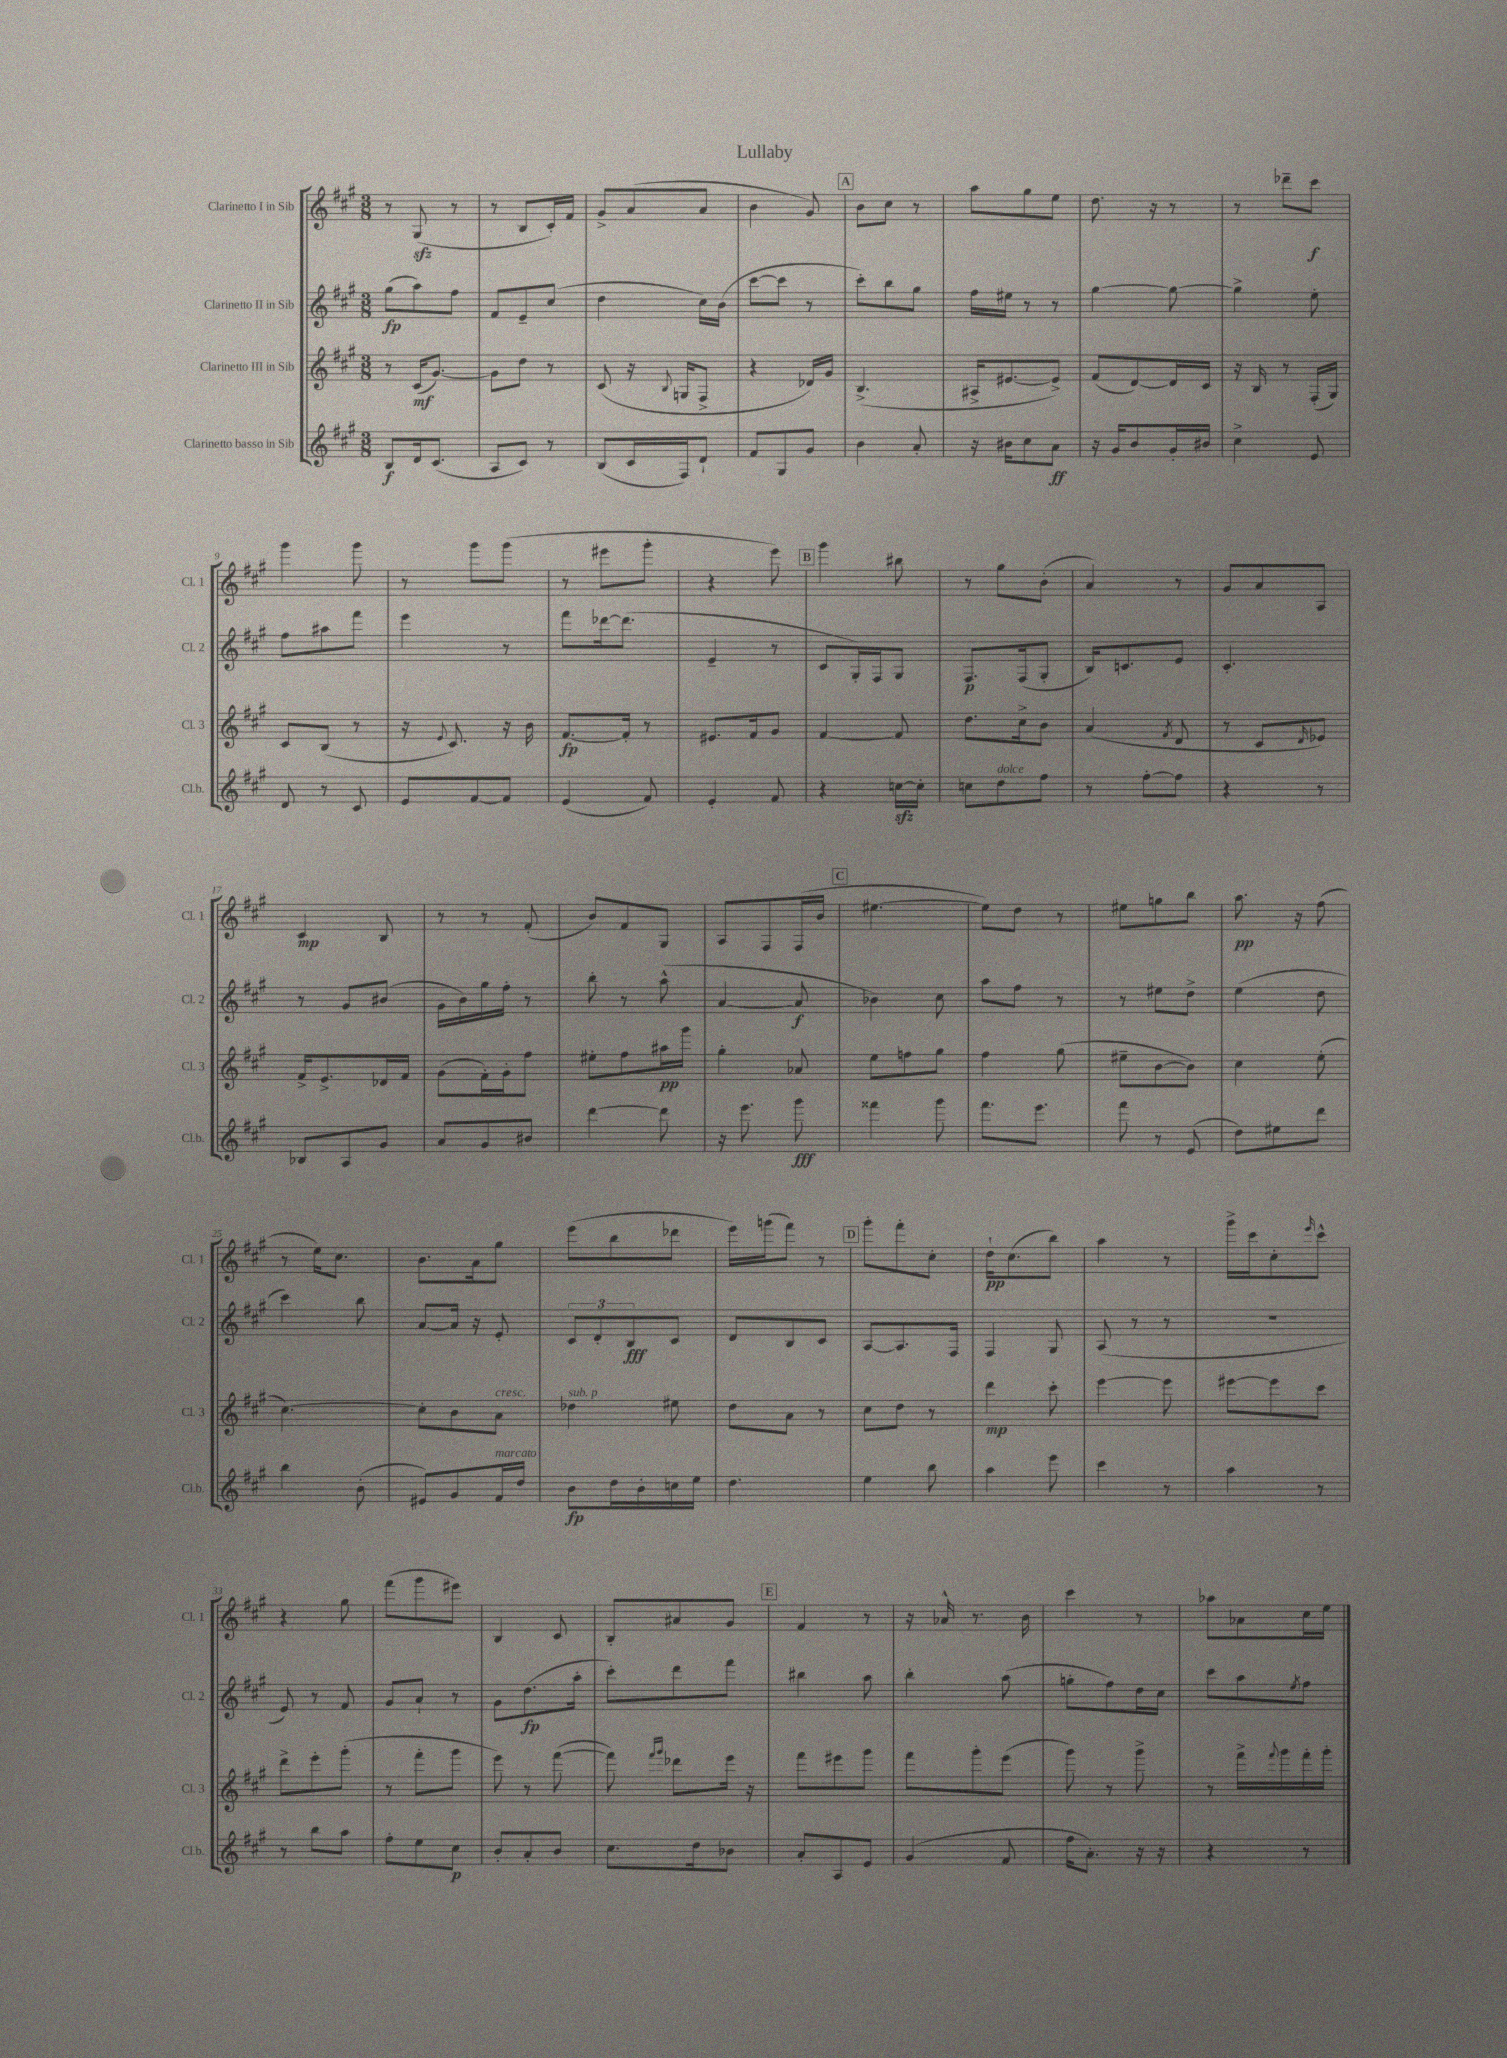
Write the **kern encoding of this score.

**kern	**kern	**kern	**kern
*staff4	*staff3	*staff2	*staff1
*clefG2	*clefG2	*clefG2	*clefG2
*k[f#c#g#]	*k[f#c#g#]	*k[f#c#g#]	*k[f#c#g#]
*M3/8	*M3/8	*M3/8	*M3/8
8B	8r	(8gg#	8r
16d	(16c#	8aa)	(8G#
(8.c#	[8.g#)	.	.
.	.	8ff#	8r
=	=	=	=
8A	8g#]	8f#	8r
8c#)	8dd	8e~	8B
8r	8r	(8cc#	16c#')
.	.	.	16f#
=	=	=	=
(8B	(8c#	4dd	8g#^
16c#	16r	.	(8a
.	8qqB	.	.
16F#)	16G	.	.
8d`	8F#^	16cc#)	8a
.	.	(16b	.
=	=	=	=
8f#	4r	[8ccc#	4b
8G#	.	8ccc#]	.
8g#	16d-)	8r	8g#)
.	16g#	.	.
=	=	=	=
4b	(4.B^	8ccc#')	8b
.	.	8bb	8cc#
8a'	.	8gg#	8r
=	=	=	=
16r	16A#^	16ff#	8aa
16b#	[8.e#	16ee#	.
8cc#	.	8r	8gg#
8a	8e#^])	8r	8ee
=	=	=	=
16r	(8f#	[4gg#	8.dd
16g#	.	.	.
8b	[8d)	.	.
.	.	.	16r
16g#'	16d]	8gg#_	8r
16b#	16c#	.	.
=	=	=	=
4cc#^	16r	4gg#^]	8r
.	16B	.	.
.	8r	.	8ddd-~
8e	(16F#'	8ee'	8ccc#
.	16G#)	.	.
=	=	=	=
8d	8c#	8ff#	4ggg#
8r	(8B	8aa#	.
8c#	8r	8fff#	8ggg#
=	=	=	=
8e	16r	4eee	8r
.	8qqe	.	.
.	8.c#)	.	.
[8f#	.	.	8ggg#
8f#]	16r	8r	(8ggg#
.	16b	.	.
=	=	=	=
(4e	[8.f#	8fff#	8r
.	.	[16ddd-	8eee#
.	16f#']	(8.ddd-]	.
8f#)	8r	.	8ggg#'
=	=	=	=
4e'	8.e#	4e~	4r
.	16f#	.	.
8f#	8g#	8r	8eee)
=	=	=	=
4r	[4f#	8c#	4ggg#
.	.	16G#')	.
.	.	16F#	.
[16cc	8f#]	8G#	8bb#
16cc']	.	.	.
=	=	=	=
8cc	8.dd	8.F#	8r
8dd	.	.	8gg#
.	16cc#^	(16F#	.
8ff#	8b	8G#'	(8b'
=	=	=	=
8r	(4a	16B)	4a)
.	.	8.c	.
[8ff#'	.	.	.
.	8qf#	.	.
8ff#]	8d	8e	8r
=	=	=	=
4r	8r	4.c#'	8g#
.	8c#	.	8a
.	16qqd	.	.
8r	8e-)	.	8A
=	=	=	=
8B-	16f#^	8r	4c#
.	8.e^	.	.
8A	.	8g#	.
8g#	16d-	(8b#	8B
.	16f#	.	.
=	=	=	=
8a	(8g#	16g#	8r
.	.	16b)	.
8g#	16f#')	16gg#	8r
.	16g#'	16ff#'	.
8b#	8ff#	8r	(8f#'
=	=	=	=
[4ddd	8ee#'	8bb'	8b)
.	8ff#	8r	8f#
8ddd]	16aa#	(8aa^^	8G#
.	16ggg#	.	.
=	=	=	=
16r	4gg#'	[4a	8A
8.eee	.	.	.
.	.	.	8F#
8ggg#	8a-	8a]	(16F#
.	.	.	16b
=	=	=	=
4fff##	8ee	4b-)	[4.ee#
.	8ff	.	.
8ggg#	8gg#	8cc#	.
=	=	=	=
8.fff#	4ff#	8aa	8ee#])
.	.	8ff#	8dd
8.eee	.	.	.
.	(8gg#	8r	8r
=	=	=	=
8fff#	8ee#~	8r	8ee#
8r	[8b	8ee#	8gg
(8e	8b])	8dd^	8bb
=	=	=	=
8dd)	4cc#	(4ee	8.aa
8ee#	.	.	.
.	.	.	16r
8ddd	(8ee'	8dd	(8ff#
=	=	=	=
4bb	[4.cc#)	4ccc#)	8r
.	.	.	16ee)
.	.	.	8.cc#
(8b'	.	8bb	.
=	=	=	=
8e#)	8cc#']	[8a	8.b
8g#	8b	16a]	.
.	.	16r	16a
16f#	8a	8e'	8gg#
16dd	.	.	.
=	=	=	=
8b	4dd-	12c#	(8eee
.	.	12d'	.
16dd	.	.	8bb
.	.	12B	.
16b'	.	.	.
16cc	8ee#	8c#	8ddd-
16ee	.	.	.
=	=	=	=
4.dd	8dd	8d	16eee)
.	.	.	(16ggg
.	8a	8B	8fff#)
.	8r	8c#	8r
=	=	=	=
4ee	8cc#	[8A	8ggg#'
.	8dd	8.A]	8fff#'
8bb	8r	.	8cc#'
.	.	16F#	.
=	=	=	=
4aa	4ddd	4F#	16dd`
.	.	.	(8.cc#
8eee	8ccc#'	8G#	8bb)
=	=	=	=
4ccc#	[4eee	(8A	4aa
.	.	8r	.
8r	8eee]	8r	8r
=	=	=	=
4aa	[8eee#	4.r	16ggg#^
.	.	.	16ccc#
.	8eee#]	.	8cc#'
.	.	.	16qqeee
8r	8ccc#	.	8ccc#^^
=	=	=	=
8r	8ddd^	8e)	4r
8bb	8eee'	8r	.
8aa	(8ggg#'	8f#	8gg#
=	=	=	=
8ff#'	8r	8g#	(8fff#
8ee	8fff#'	8a`	8ggg#
8cc#	8ggg#	8r	8eee#)
=	=	=	=
8b'	8eee)	8g#	4B
8a'	8r	(8.dd	.
8b	([8fff#	.	8c#
.	.	16aa'	.
=	=	=	=
8.cc#	8fff#])	8ccc#')	8B'
.	16qqfff#	.	.
.	16qqggg#	.	.
.	8ddd-	8ddd	8a#
16dd	.	.	.
8b-	16eee	8fff#	8g#
.	16r	.	.
=	=	=	=
8a'	8fff#	4bb#	4f#
8A	8eee#	.	.
8e	8ggg#	8aa	8r
=	=	=	=
(4g#	8fff#	4bb'	16r
.	.	.	16a-^^
.	8ggg#'	.	8.r
8f#	(8eee	(8aa	.
.	.	.	16b
=	=	=	=
16ff#	8ggg#)	8gg'	4ccc#
8.a')	.	.	.
.	8r	8ff#)	.
16r	8ggg#^	16dd	8r
16r	.	16cc#	.
=	=	=	=
4r	8r	8ccc#	8aa-
.	16fff#^	8aa	8a-
.	8qqfff#	.	.
.	16ggg#	.	.
.	.	8qee	.
8r	16fff#'	8ff#	16cc#
.	16ggg#'	.	16ee
==	==	==	==
*-	*-	*-	*-
